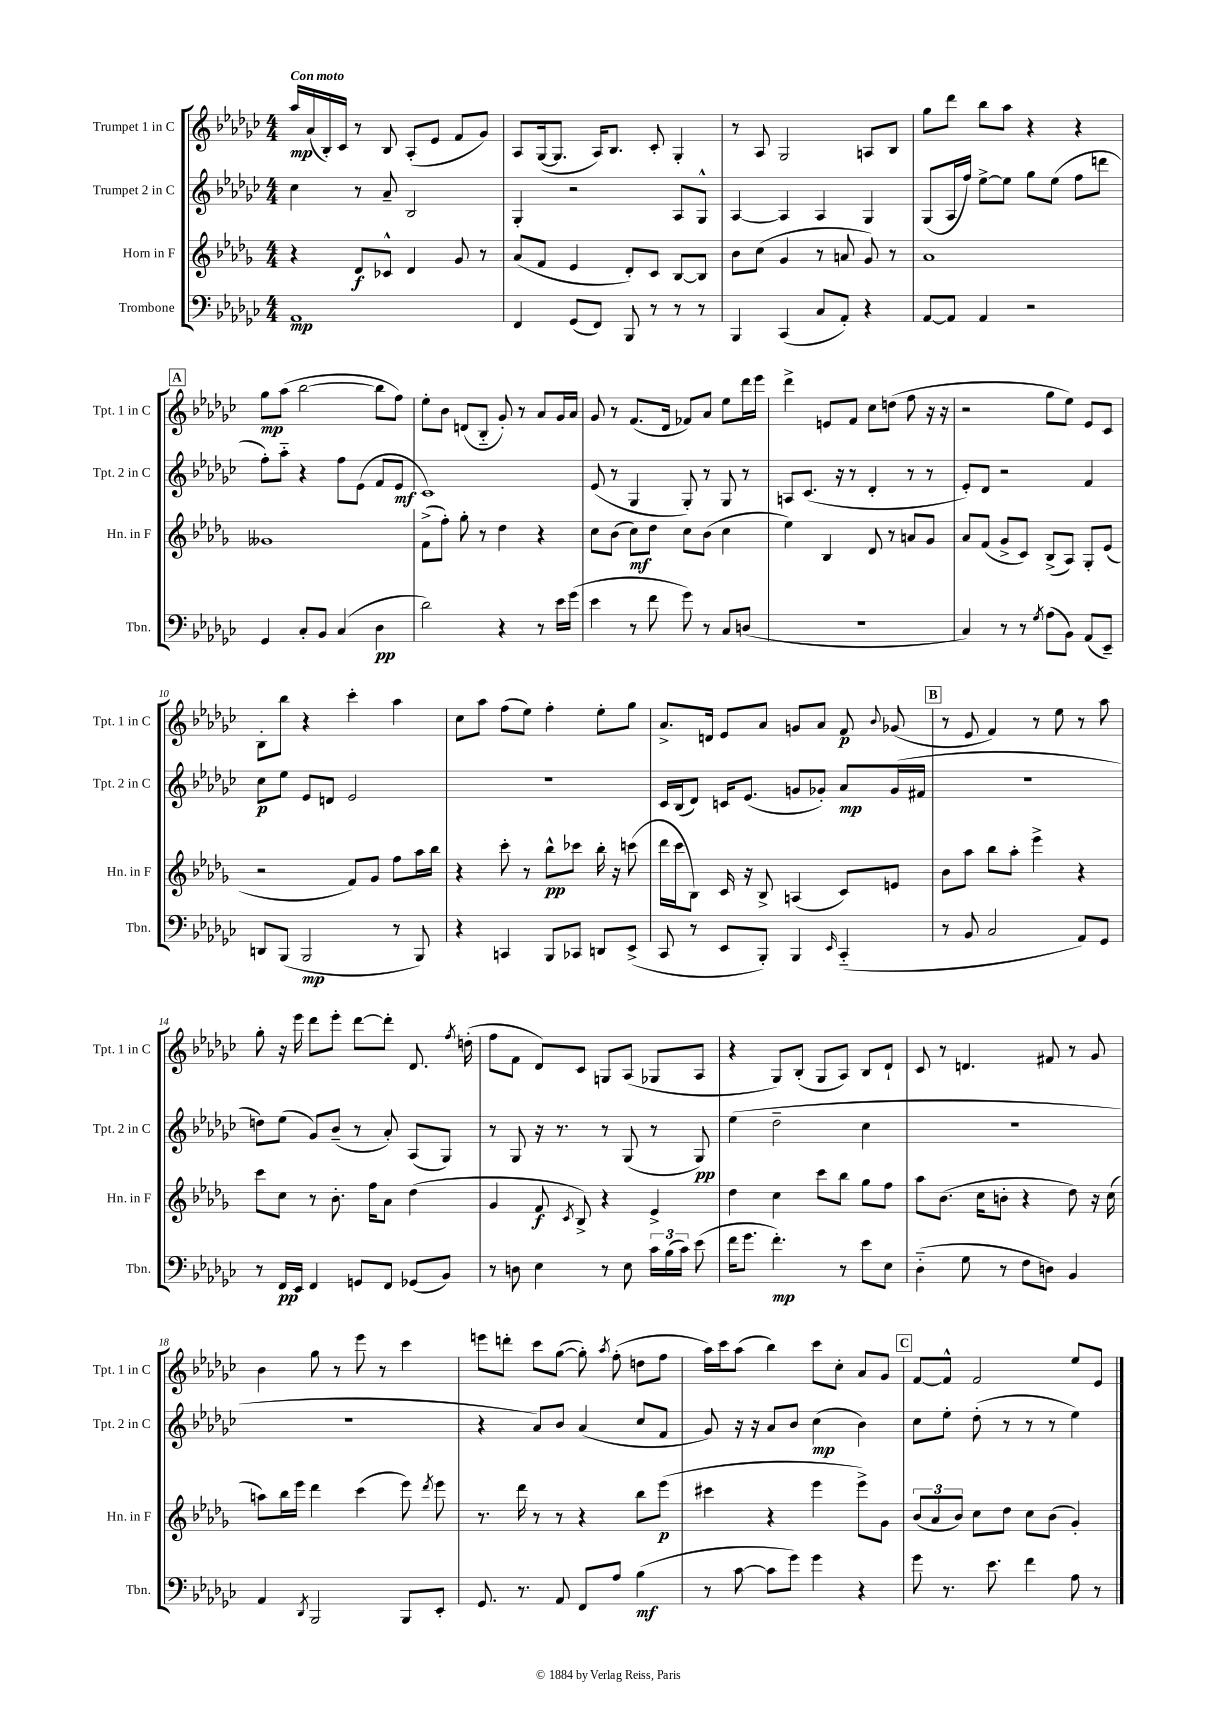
<<
\new StaffGroup <<
\new Staff = "s0" \with { instrumentName = "Trumpet 1 in C" shortInstrumentName = "Tpt. 1 in C" } {
    \clef treble \key ges \major \numericTimeSignature \time 4/4 \tempo "Con moto"
    \autoBeamOff aes''16[\mp aes'16( bes16-.) ces'16] r8 bes8 aes8[-.( ees'8] f'8[ ges'8]) |
    aes8[ ges16~( ges8.] aes16[) bes8.] ces'8-. ges4-. |
    r8 aes8 ges2 a8[ bes8] |
    ges''8[ des'''8] bes''8[ aes''8] r4 r4 |
    \mark \markup { \box "A" } ges''8[\mp aes''8]( bes''2~ bes''8[ f''8]) |
    ees''8[-. bes'8] d'8[( bes8]-_ ges'8-.) r8 aes'8[ ges'16 aes'16] |
    ges'8 r8 f'8.[( des'16] fes'8[) aes'8] ees''8[ des'''16 ees'''16] |
    des'''4-> e'8[ f'8] ces''8[ d''8]( f''8 r16 r16 |
    r2 ges''8[ ees''8]) ees'8[ ces'8] |
    bes8[-. bes''8] r4 ces'''4-. aes''4 |
    ces''8[ aes''8] f''8[( ees''8]) f''4-. ees''8[-. ges''8] |
    aes'8.[-> d'16] ees'8[ aes'8] g'8[ aes'8] f'8\p \appoggiatura { bes'8 } ges'8( |
    \mark \markup { \box "B" } r8 ees'8 f'4) r8 ees''8 r8 aes''8 |
    ges''8-. r16 ees'''16 des'''8[ ees'''8]-. des'''8[~ des'''8]-. des'8. \acciaccatura { f''8 } d''16-.( |
    f''8[ f'8] des'8[) ces'8] g8[ aes8]( ges8[ aes8] |
    r4 ges8[) bes8]-.( ges8[ aes8]) bes8[ des'8]-! |
    ces'8 r8 d'4. fis'8 r8 ges'8 |
    bes'4 ges''8 r8 ees'''8 r8 ces'''4 |
    e'''8[ d'''8]-. ces'''8[ ges''8]~( ges''8-.) \acciaccatura { aes''8 } f''8-.( d''8[ f''8] |
    aes''16[) ces'''16 aes''8]( bes''4) ces'''8[ ces''8]-. aes'8[ ges'8] |
    \mark \markup { \box "C" } f'8[~ f'8]-^ f'2 ees''8[ ees'8] \bar "|." |
}
\new Staff = "s1" \with { instrumentName = "Trumpet 2 in C" shortInstrumentName = "Tpt. 2 in C" } {
    \clef treble \key ges \major \numericTimeSignature \time 4/4
    \autoBeamOff ces''4 r8 aes'8-- bes2 |
    ges4-. r2 aes8[ ges8]-^ |
    aes4~ aes4 aes4 ges4 |
    ges8[( aes16 f''16]) ees''8[~-> ees''8] ges''8[ ees''8]( f''8[ d'''8] |
    \mark \markup { \box "A" } f''8[-.) aes''8]-_ r4 f''8[ ees'8]( f'8[ ees'8]\mf |
    ces'1) |
    ees'8( r8 ges4 ges8-.) r8 ges8 r8 |
    a8[ ces'8.]( r16 r8 des'4-. r8 r8 |
    ees'8[-.) des'8] r2 f'4 |
    ces''8[\p ees''8] ees'8[ d'8] ees'2 |
    R1 |
    ces'16[ bes16( des'8]) c'16[ ees'8.]( g'8[ ges'8]-.) aes'8[\mp ges'16( fis'16] |
    \mark \markup { \box "B" } R1 |
    d''8[) ees''8]( ges'8[) bes'8]--( r8 aes'8-.) aes8[( ges8]) |
    r8 ges8 r16 r8. r8 ges8( r8 ges8\pp) |
    ees''4( des''2-- ces''4 |
    R1 |
    R1 |
    r4 aes'8[) bes'8] aes'4( ces''8[ f'8] |
    ges'8) r16 r16 aes'8[ bes'8] ces''4\mp( bes'4) |
    \mark \markup { \box "C" } ces''8[ ees''8]-. des''8-.( r8 r8 r8 ees''4) \bar "|." |
}
\new Staff = "s2" \with { instrumentName = "Horn in F" shortInstrumentName = "Hn. in F" } {
    \clef treble \key des \major \numericTimeSignature \time 4/4
    \autoBeamOff r4 des'8[\f ces'8]-^ des'4 ges'8 r8 |
    aes'8[( f'8] ees'4 des'8[-.) c'8] bes8[~ bes8] |
    bes'8[ c''8]( ges'4 r8 a'8 ges'8) r8 |
    aes'1 |
    \mark \markup { \box "A" } geses'1 |
    f'8[->( f''8]-.) ges''8-. r8 des''4 r4 |
    c''8[ bes'8]( c''8[\mf) des''8] c''8[ bes'8]( c''4 |
    ees''4) bes4 des'8 r8 a'8[ ges'8] |
    aes'8[ f'8]( ges'8[-> c'8]) bes8[->( aes8]) ges8[-. ees'8]( |
    r2 f'8[) ges'8] f''8[ aes''16 bes''16] |
    r4 c'''8-. r8 bes''8[-^\pp ces'''8] bes''16-. r16 c'''8( |
    des'''16[ c'''16 bes8]) c'16 r16 bes8-> a4( c'8[) e'8] |
    \mark \markup { \box "B" } bes'8[ aes''8] bes''8[ aes''8]-. ees'''4-> r4 |
    c'''8[ c''8] r8 bes'8.-. f''16[ aes'8] des''4( |
    ges'4 f'8\f \acciaccatura { c'8 } bes8->) r4 ees'4-> |
    des''4 c''4 c'''8[ bes''8] ges''8[ f''8] |
    aes''8[ bes'8.]( c''16[ b'8]-. r4 des''8) r16 c''16( |
    a''8[) bes''16 ees'''16] des'''4 c'''4( ees'''8) \acciaccatura { des'''8 } ees'''8 |
    r8. des'''16 r8 r8 r4 bes''8[ ees'''8]\p( |
    cis'''4 r4 ees'''4 ees'''8[->) ges'8] |
    \mark \markup { \box "C" } \tuplet 3/2 { bes'8[( aes'8 bes'8]) } c''8[ des''8] c''8[ bes'8]( ges'4-.) \bar "|." |
}
\new Staff = "s3" \with { instrumentName = "Trombone" shortInstrumentName = "Tbn." } {
    \clef bass \key ges \major \numericTimeSignature \time 4/4
    \autoBeamOff aes,1\mp |
    f,4 ges,8[( f,8]) bes,,8 r8 r8 r8 |
    bes,,4 ces,4( ces8[ aes,8]-.) r4 |
    aes,8[~ aes,8] aes,4 r2 |
    \mark \markup { \box "A" } ges,4 ces8[-. bes,8] ces4( des4\pp |
    des'2) r4 r8 ees'16[ ges'16]( |
    ees'4 r8 f'8 ges'8) r8 ces8[ d8]( |
    r1 |
    ces4) r8 r8 \acciaccatura { ges8 } aes8[( bes,8]) aes,8[( ees,8]--) |
    d,8[ bes,,8]( bes,,2\mp r8 bes,,8) |
    r4 c,4 bes,,8[ ces,8] d,8[ ees,8]->( |
    ces,8 r8 ees,8[ bes,,8]-.) bes,,4 \grace { ees,16 } ces,4-_( |
    \mark \markup { \box "B" } r8 bes,8 ces2 aes,8[) ges,8] |
    r8 f,16[\pp ees,16] f,4 g,8[ f,8] ges,8[( bes,8]) |
    r8 d8 ees4 r8 ees8 \tuplet 3/2 { ces'16[ bes16( ces'16]) } ees'8( |
    f'16[ ges'8.] f'4.-.\mp) r8 ees'8[ ees8] |
    des4-_( ges8 r8 f8[ d8]) bes,4 |
    aes,4 \acciaccatura { des,8 } bes,,2 bes,,8[ ees,8]-. |
    ges,8. r8. aes,8 f,8[ aes8] bes4\mf( |
    r8 ces'8~ ces'8[ ges'8]) ges'4 r4 |
    \mark \markup { \box "C" } ges'8 r8. ees'8. f'4 aes8 r8 \bar "|." |
}
>>
>>
